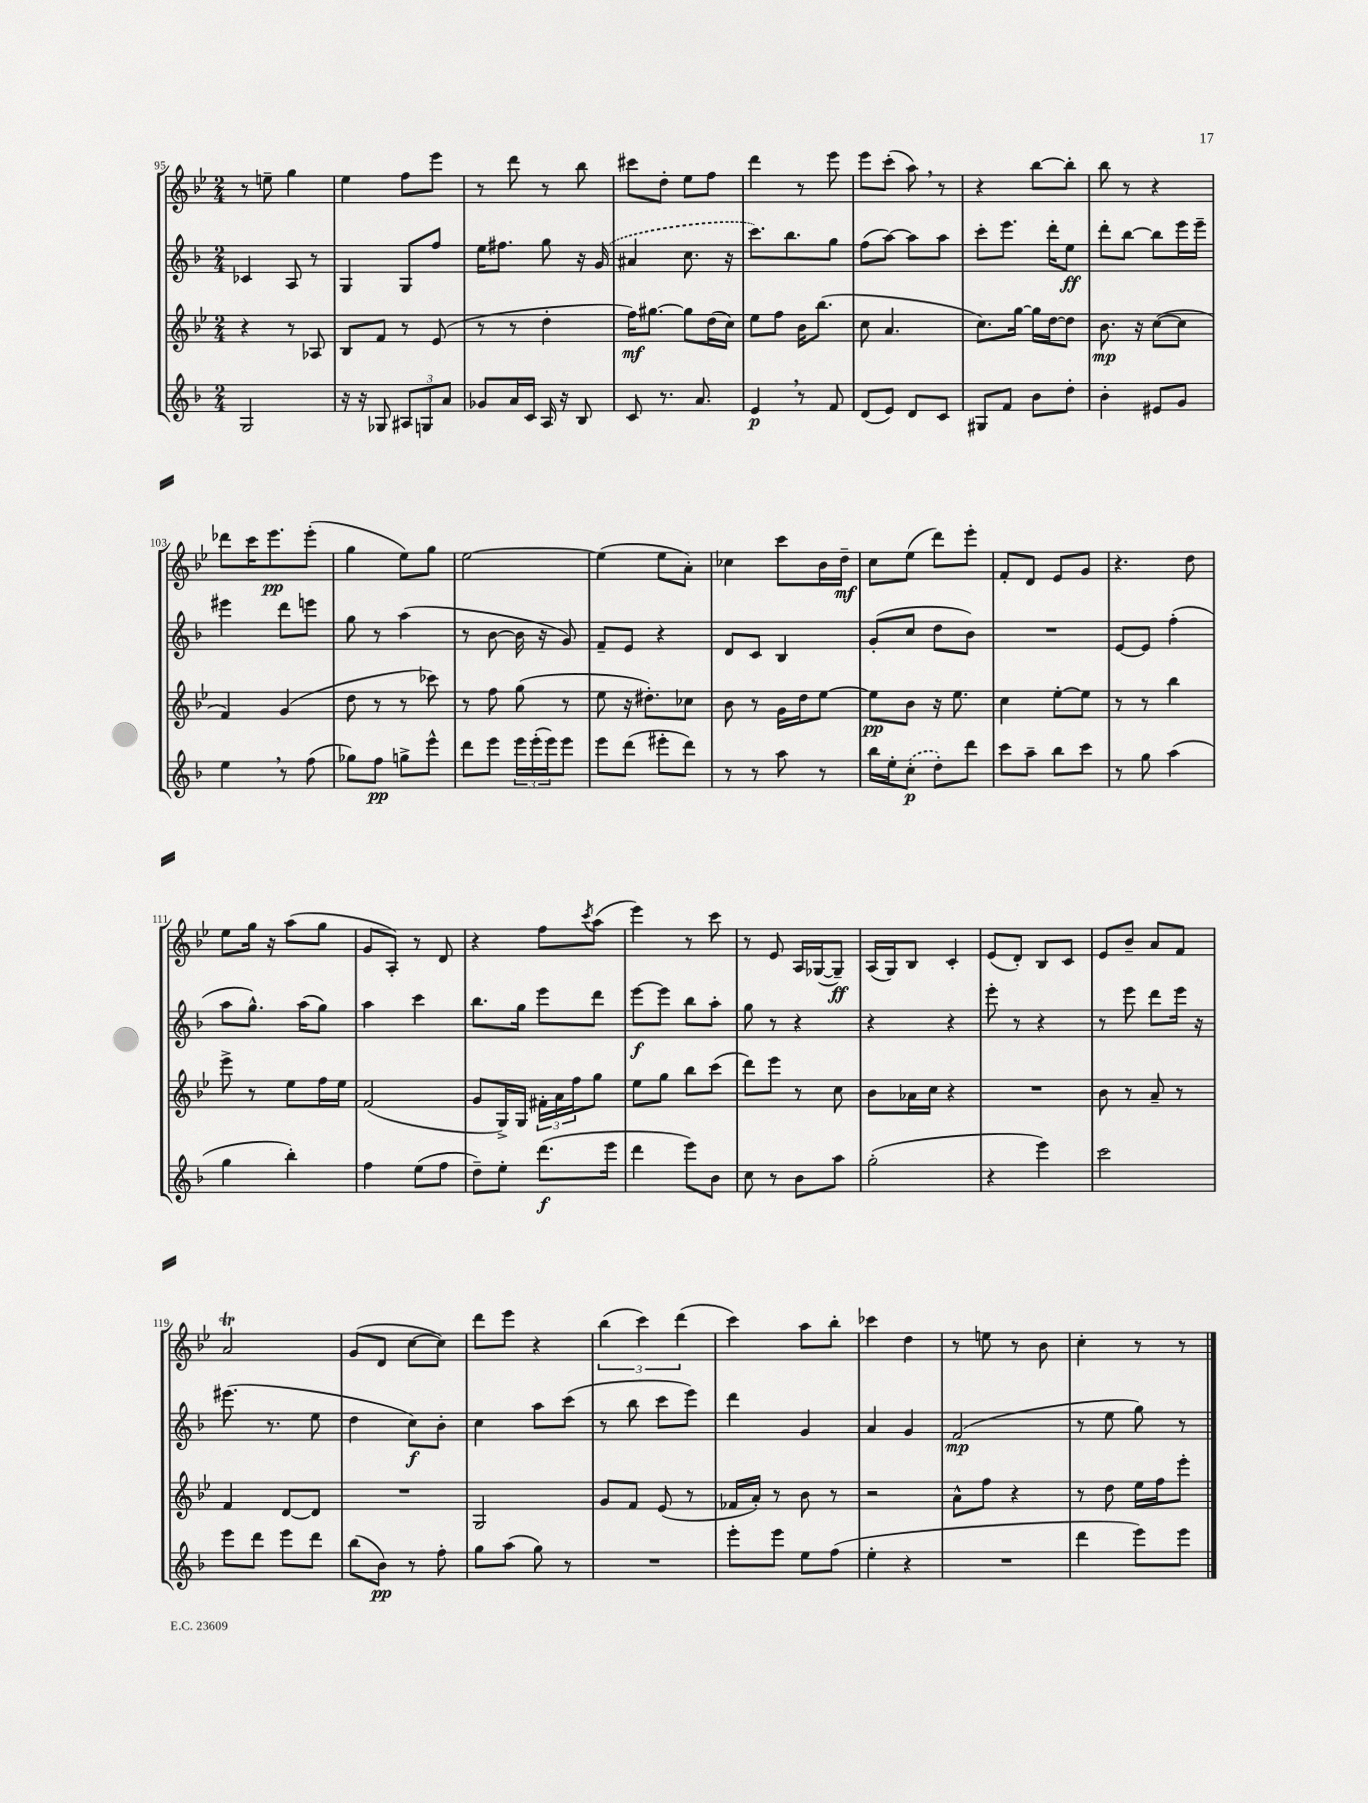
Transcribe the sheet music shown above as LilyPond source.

<<
\new StaffGroup <<
\new Staff = "s0" {
    \clef treble \key bes \major \numericTimeSignature \time 2/4
    r8 e''8-- g''4 |
    ees''4 f''8 ees'''8 |
    r8 d'''8 r8 bes''8 |
    cis'''8 d''8-. ees''8 f''8 |
    d'''4 r8 ees'''8 |
    ees'''8 c'''8-.( a''8) \breathe r8 |
    r4 bes''8~ bes''8-. |
    bes''8 r8 r4 |
    des'''8 c'''16 ees'''8.\pp ees'''8-.( |
    g''4 ees''8) g''8 |
    ees''2~ |
    ees''4( ees''8 a'8-.) |
    ces''4 c'''8 bes'16 d''16--\mf |
    c''8 ees''8( d'''8) ees'''8-. |
    f'8-. d'8 ees'8 g'8 |
    r4. d''8 |
    ees''8 g''16 r16 a''8( g''8 |
    g'8 a8-.) r8 d'8 |
    r4 f''8 \acciaccatura { c'''8 } a''8( |
    ees'''4) r8 c'''8 |
    r8 ees'8 a16 ges16~( ges8--\ff) |
    a16( g16) bes8 c'4-. |
    ees'8( d'8-.) bes8 c'8 |
    ees'8 bes'8-- a'8 f'8 |
    a'2\trill |
    g'8( d'8 c''8~ c''8) |
    d'''8 ees'''8 r4 |
    \tuplet 3/2 { bes''4( c'''4) d'''4( } |
    c'''4) a''8 bes''8-. |
    ces'''4 d''4 |
    r8 e''8 r8 bes'8 |
    c''4-. r8 r8 \bar "|." |
}
\new Staff = "s1" {
    \clef treble \key f \major \numericTimeSignature \time 2/4
    ces'4 a8 r8 |
    g4 g8 f''8 |
    e''16 fis''8. g''8 r16 \once \slurDashed g'16( |
    ais'4 c''8. r16 |
    c'''8.) bes''8. g''8 |
    f''8( a''8~) a''8 a''8 |
    c'''8-. e'''8. d'''16-. e''8\ff |
    d'''8-. bes''8~ bes''8 e'''16 e'''16-- |
    eis'''4 d'''8 e'''8 |
    g''8 r8 a''4( |
    r8 bes'8~ bes'16 r16 g'8) |
    f'8-- e'8 r4 |
    d'8 c'8 bes4 |
    g'8-.( c''8 d''8 bes'8) |
    R2 |
    e'8~ e'8 f''4-.( |
    a''8 g''8.-^) a''16( g''8) |
    a''4 c'''4 |
    bes''8. g''16 e'''8 d'''8 |
    e'''8~\f e'''8 bes''8 a''8-. |
    g''8 r8 r4 |
    r4 r4 |
    e'''8-. r8 r4 |
    r8 e'''8 d'''8 e'''16 r16 |
    eis'''8.( r8. e''8 |
    d''4 c''8\f) bes'8-. |
    c''4 a''8 c'''8( |
    r8 bes''8 c'''8 e'''8) |
    d'''4 g'4 |
    a'4 g'4 |
    f'2\mp( |
    r8 e''8 g''8) r8 \bar "|." |
}
\new Staff = "s2" {
    \clef treble \key bes \major \numericTimeSignature \time 2/4
    r4 r8 aes8 |
    bes8 f'8 r8 ees'8( |
    r8 r8 d''4-. |
    f''16\mf) gis''8.~ gis''8 d''16( c''16) |
    ees''8 f''8 bes'16 bes''8.( |
    c''8 a'4. |
    c''8.) g''16~ g''16 d''16~ d''8 |
    bes'8.\mp r16 c''8~( c''8 |
    f'4) g'4( |
    d''8 r8 r8 ces'''8) |
    r8 f''8 g''8( r8 |
    ees''8 r16 dis''8.-.) ces''8 |
    bes'8 r8 g'16 d''16 ees''8~ |
    ees''8\pp bes'8 r16 ees''8. |
    c''4 ees''8~-. ees''8 |
    r8 r8 bes''4 |
    ees'''8-> r8 ees''8 f''16 ees''16 |
    f'2( |
    g'8 g16->) g16 \tuplet 3/2 { fis'16-. a'16 f''16 } g''8 |
    ees''8 g''8 bes''8 c'''8( |
    d'''8) ees'''8 r8 c''8 |
    bes'8 aes'16 c''16 r4 |
    R2 |
    bes'8 r8 a'8-- r8 |
    f'4 d'8~ d'8 |
    R2 |
    g2 |
    g'8 f'8 ees'8( r8 |
    fes'16 a'16-.) r8 bes'8 r8 |
    r2 |
    a'8-^ f''8 r4 |
    r8 d''8 ees''16 f''16 ees'''8-. \bar "|." |
}
\new Staff = "s3" {
    \clef treble \key f \major \numericTimeSignature \time 2/4
    g2 |
    r16 r16 ges8 \tuplet 3/2 { ais8 g8 a'8 } |
    ges'8 a'16 c'16 a16 r16 bes8 |
    c'8 r8. a'8. |
    e'4\p \breathe r8 f'8 |
    d'8( e'8) d'8 c'8 |
    gis8 f'8 bes'8 d''8-. |
    bes'4-. eis'8 g'8 |
    e''4 \breathe r8 f''8( |
    ges''8) f''8\pp g''8-> e'''8-^ |
    d'''8 e'''8 \tuplet 3/2 { e'''16 e'''16-.( e'''16) } e'''8 |
    e'''8 d'''8( eis'''8-. d'''8) |
    r8 r8 a''8 r8 |
    bes''16 e''16-. \once \slurDashed c''8-.\p( d''8-.) d'''8 |
    c'''8 a''8-- bes''8 c'''8 |
    r8 g''8 a''4( |
    g''4 bes''4-.) |
    f''4 e''8( f''8 |
    d''8--) e''8-. d'''8.\f( e'''16 |
    d'''4 e'''8) bes'8 |
    c''8 r8 bes'8 a''8 |
    g''2-.( |
    r4 e'''4) |
    c'''2 |
    e'''8 d'''8 e'''8 d'''8 |
    bes''8( bes'8\pp) r8 f''8-. |
    g''8 a''8( g''8) r8 |
    R2 |
    e'''8-. e'''8 e''8 f''8( |
    e''4-. r4 |
    R2 |
    d'''4 e'''8) e'''8 \bar "|." |
}
>>
>>
\layout { \context { \Score currentBarNumber = #95 } }
